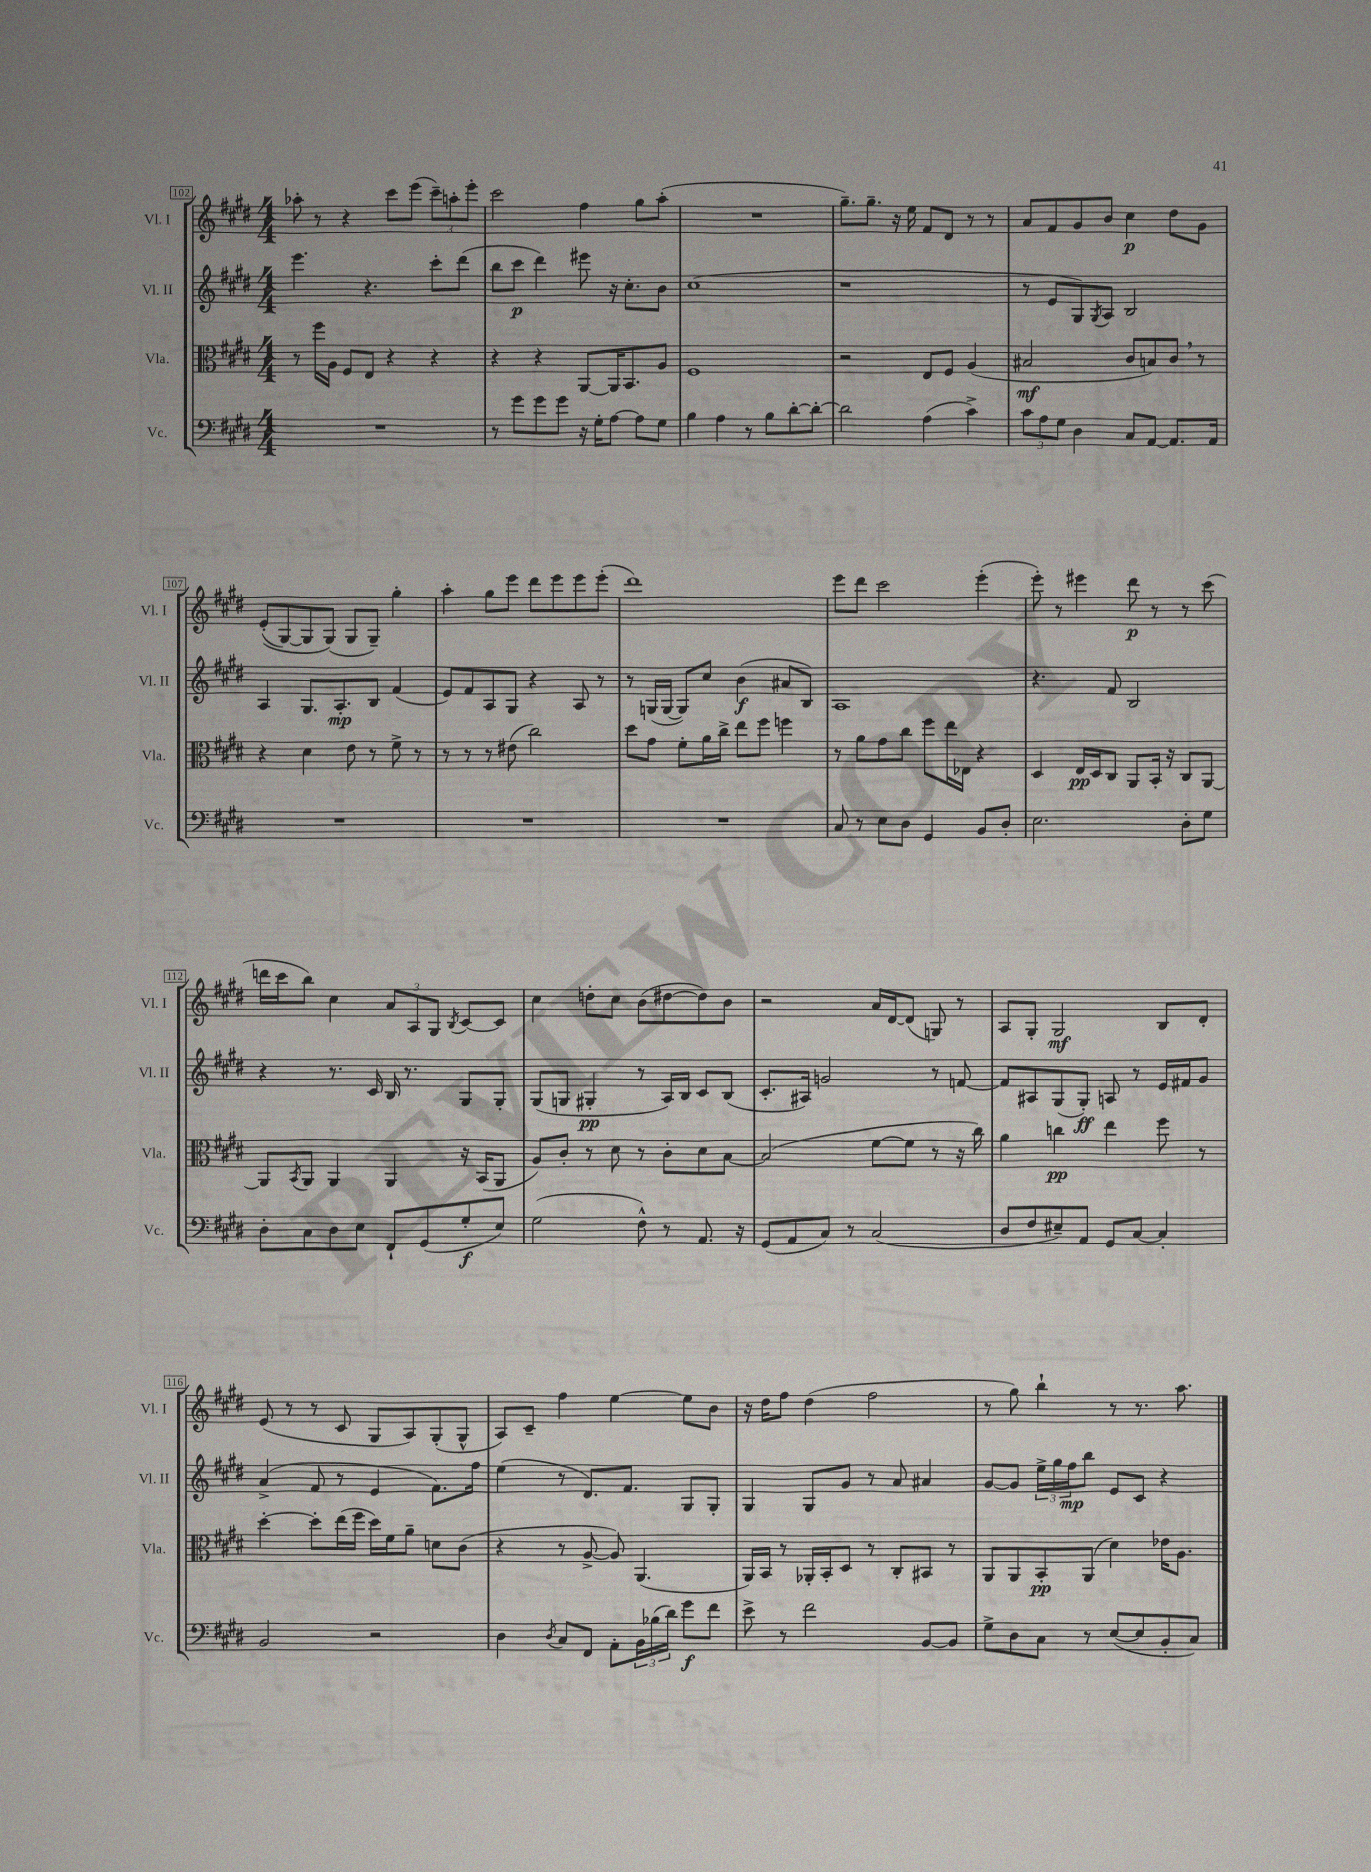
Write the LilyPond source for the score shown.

<<
\new StaffGroup <<
\new Staff = "s0" \with { instrumentName = "Vl. I" shortInstrumentName = "Vl. I" } {
    \clef treble \key e \major \numericTimeSignature \time 4/4
    aes''8-. r8 r4 cis'''8 e'''8( \tuplet 3/2 { cis'''8--) a''8-. e'''8-. } |
    cis'''2 fis''4 gis''8 a''8-.( |
    R1 |
    gis''8.--) gis''8.-- r16 e''16 fis'8 dis'8 r8 r8 |
    a'8 fis'8 gis'8 b'8 cis''4\p dis''8 gis'8 |
    e'8-.(\( gis8~) gis8 gis8(\) gis8 gis8--) gis''4-. |
    a''4-. gis''8 e'''8 dis'''8 e'''8 e'''8 e'''8-.( |
    dis'''1) |
    e'''8 dis'''8 cis'''2 e'''4-.( |
    e'''8-.) r8 eis'''4 dis'''8\p r8 r8 cis'''8( |
    d'''16 cis'''16 b''8) cis''4 \tuplet 3/2 { a'8 a8 gis8 } \acciaccatura { b8 } cis'8~ cis'8 |
    cis''4 d''8-. cis''8 b'8( dis''8~ dis''8) b'8 |
    r2 a'16 dis'16~ dis'8( g8) r8 |
    a8 gis8-. gis2\mf b8 dis'8-. |
    e'8( r8 r8 cis'8 gis8 a8) gis8-.( gis8-^ |
    a8) cis'8-- fis''4 e''4~ e''8 b'8 |
    r16 dis''16 fis''8 dis''4( fis''2 |
    r8 gis''8) b''4-! r8 r8. a''8. \bar "|." |
}
\new Staff = "s1" \with { instrumentName = "Vl. II" shortInstrumentName = "Vl. II" } {
    \clef treble \key e \major \numericTimeSignature \time 4/4
    e'''4. r4. cis'''8-. dis'''8( |
    b''8 cis'''8\p dis'''4) eis'''8 r16 cis''8.-. b'8 |
    cis''1( |
    r1 |
    r8 e'8 gis8) \acciaccatura { gis8 } a8 b2 |
    a4 gis8. a8.-.\mp b8 fis'4( |
    e'8) fis'8 a8 gis8 r4 a8 r8 |
    r8 g16( g16~ g8) cis''8 b'4\f( ais'8 b8) |
    a1 |
    r4. fis'8 b2 |
    r4 r8. cis'16 b16 r8. gis8 gis8-. |
    gis8( g8 gis4-.\pp r8 a16) b16 cis'8 b8( |
    cis'8.-. ais16) g'2 r8 f'8~ |
    f'8 ais8 gis8( gis8-.\ff) a8 r8 e'16 fis'16 gis'8 |
    a'4->( fis'8 r8 e'4 fis'8.) fis''16 |
    e''4( r8 dis'8.) fis'8. gis8 gis8-. |
    gis4 gis8 gis'8 r8 a'8 ais'4 |
    gis'8~ gis'8 \tuplet 3/2 { e''16-> gis''16 fis''16\mp } b''8 e'8 cis'8 r4 \bar "|." |
}
\new Staff = "s2" \with { instrumentName = "Vla." shortInstrumentName = "Vla." } {
    \clef alto \key e \major \numericTimeSignature \time 4/4
    r8 fis''16 a16 fis8 e8 r4 r4 |
    r4 r4 a,8~ a,16 b,8. a8 |
    fis1 |
    r2 e8 fis8 a4( |
    bis2\mf cis'8 b8) cis'8 \breathe r8 |
    r4 dis'4 e'8 r8 fis'8-> r8 |
    r8 r8 r8 eis'8( cis''2) |
    dis''8 gis'8 fis'8-. a'16 cis''16-> e''8 fis''8 f''4 |
    r8 a'8 gis'8 cis''8 fis''8 e''16 ees16 r4 |
    dis4 e16\pp dis16 cis8 a,8 b,16-. r16 cis8 a,8~ |
    a,8 \acciaccatura { b,8 } a,8 a,4 a,4 r16 b,16( a,8 |
    a8) cis'8-. r8 dis'8 r8 cis'8-. dis'8 b8~ |
    b2( fis'8~ fis'8 r8 r16 cis''16) |
    a'4 c''4\pp e''4 fis''8 r8 |
    dis''4~-. dis''8-. e''16( fis''16 dis''16) fis'16 a'8-- d'8 cis'8( |
    r4 r8 a8~-> a8) a,4.( |
    a,16) b,16 r8 aes,16-. b,16-. dis8 r8 cis8-. bis,8 r8 |
    a,8 a,8 b,8-.\pp a,8( dis'4) ees'16 a8. \bar "|." |
}
\new Staff = "s3" \with { instrumentName = "Vc." shortInstrumentName = "Vc." } {
    \clef bass \key e \major \numericTimeSignature \time 4/4
    R1 |
    r8 gis'8 gis'8 gis'8 r16 gis16-. a8~ a8 gis8 |
    b4 a4 r8 b8 dis'8~-. dis'8~-. |
    dis'2 a4( cis'4->) |
    \tuplet 3/2 { cis'8 a8 gis8 } dis4 cis8 a,8~ a,8. a,16 |
    R1 |
    R1 |
    R1 |
    cis8 r8 e8 dis8 gis,4 b,8 dis8-. |
    e2. dis8-. gis8 |
    dis8-. cis8 dis8 e8 fis,8-! gis,8( gis8-.\f e8) |
    gis2( fis8-^) r8 a,8. r16 |
    gis,8( a,8 cis8) r8 cis2( |
    dis8 fis8 eis8--) a,8 gis,8 cis8~ cis4-. |
    b,2 r2 |
    dis4 \acciaccatura { dis8 } cis8 fis,8 a,8-. \tuplet 3/2 { b,16 bes16( dis'16) } gis'8\f fis'8 |
    e'8-> r8 fis'2 b,8~ b,8 |
    gis8-> dis8 cis8 r8 e8~( e8 b,8-. cis8) \bar "|." |
}
>>
>>
\layout { \context { \Score currentBarNumber = #102 \override BarNumber.stencil = #(make-stencil-boxer 0.1 0.3 ly:text-interface::print) } }
